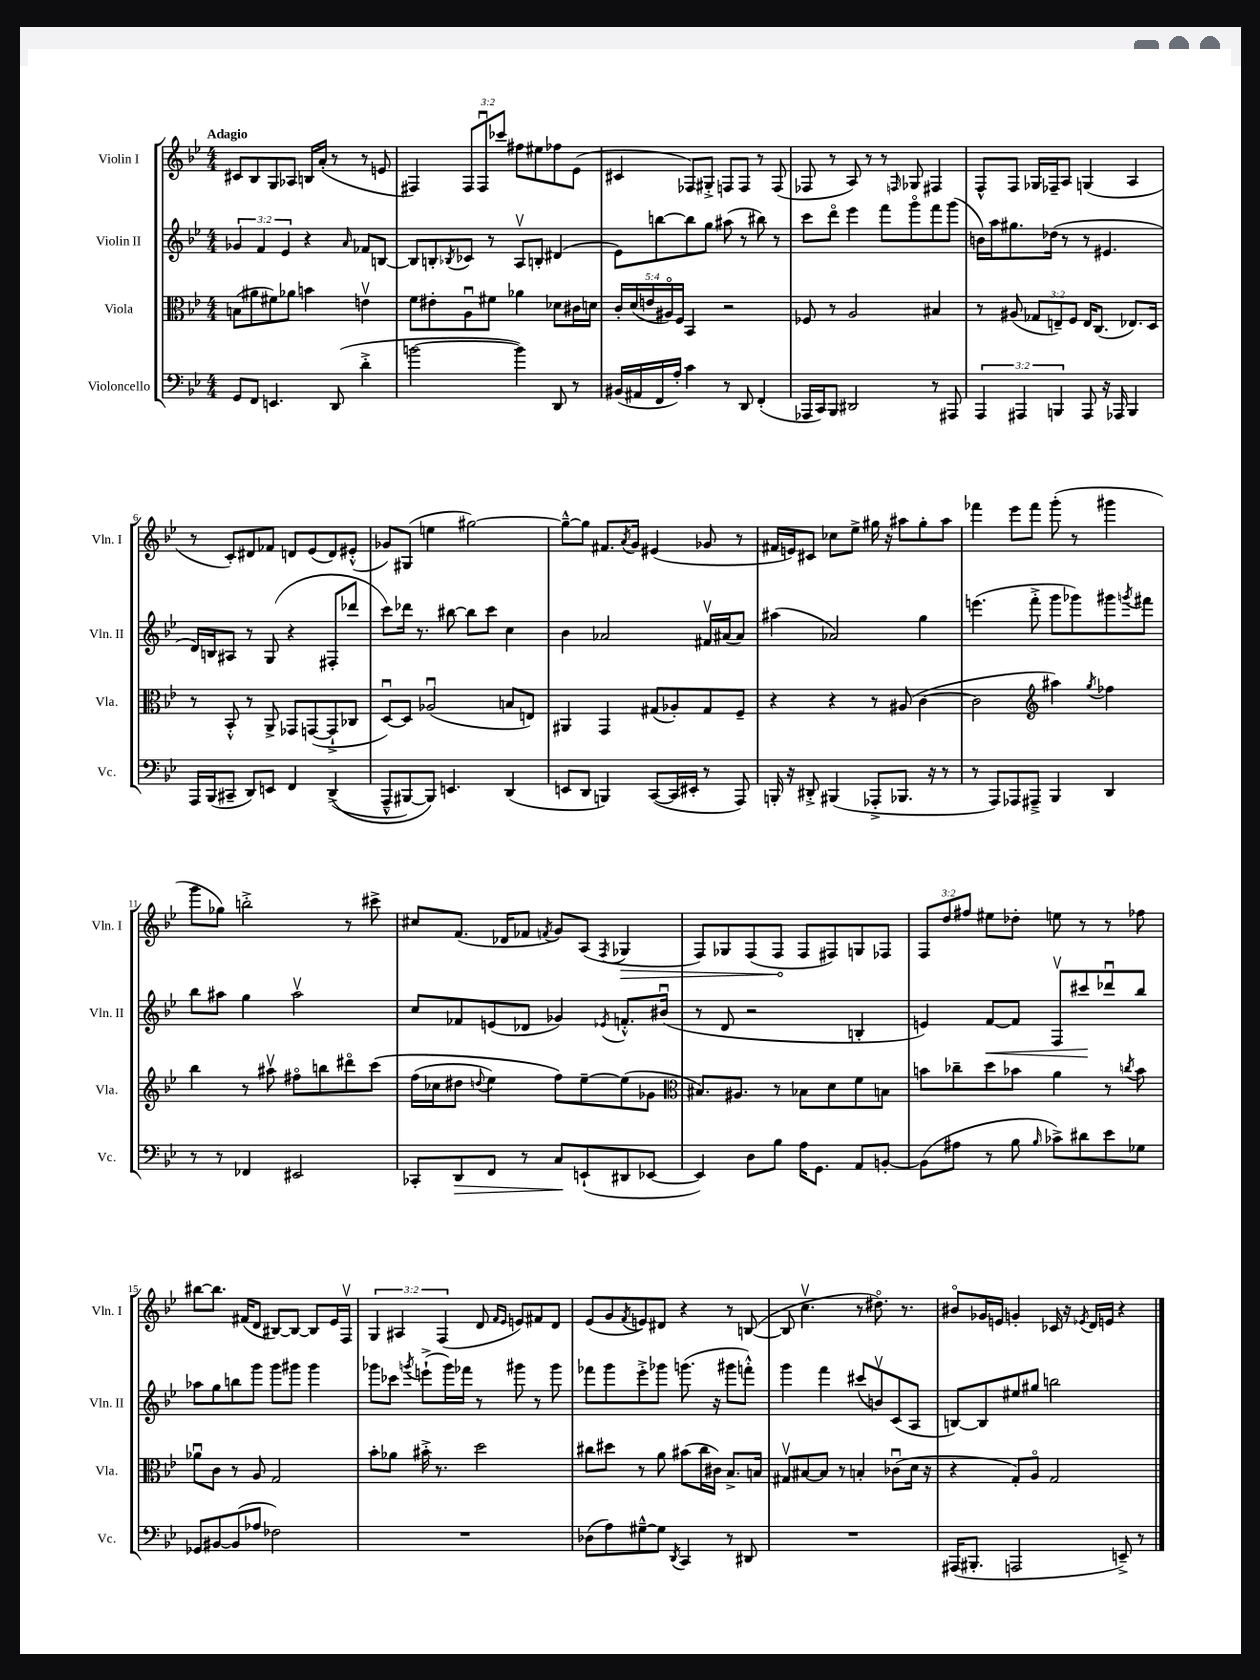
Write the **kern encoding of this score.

**kern	**kern	**kern	**kern
*staff4	*staff3	*staff2	*staff1
*clefF4	*clefC3	*clefG2	*clefG2
*k[b-e-]	*k[b-e-]	*k[b-e-]	*k[b-e-]
*M4/4	*M4/4	*M4/4	*M4/4
8GG/L	(8B\L	6g-/	8c#/L
8FF/J	8a#\	.	8B-/
.	.	6f/	.
4.EE/	8f#\)	.	8G/
.	.	6e-/	.
.	8a-\J	.	8A-/J
.	4b\	4r	16B/LL
.	.	.	(16a'/JJ
(8DD/	.	.	8r
.	.	16qqa/	.
4d'^\	4ev\	8f-/L	8r
.	.	[8B/J	8e/
=	=	=	=
[2b\	8f\L	8B/]L	4F#/)
.	8e#'\	8B'/	.
.	.	8qB-/	.
.	8Au\	8c-/J	12F#/L
.	.	.	12F#u/
.	8f#\J	8r	.
.	.	.	12ccc-/J
4b\])	4a-\	8Av/L	8ff#\L
.	.	8B'/J	8ee#\
8DD/	8d-\L	(4d#/	8ff-\
8r	16c#\L	.	(8e-\J
.	16d\JJ	.	.
=	=	=	=
(16BB#/LL	20c'/LL	8e-\L)	4c#/
.	(20d/	.	.
16AA#/	.	.	.
.	20e/	.	.
16FF/	.	[8bb\	.
.	20A#o/)	.	.
16A'/JJ)	.	.	.
.	20F/JJ	.	.
4c\	4BB-/	8bb\]	8F-/L)
.	.	8gg\J	8G#'^/J
8r	2r	(8aa#\	8F/L
8DD/	.	8r	8F/J
(4FF'/	.	8bb#\)	8r
.	.	8r	(8F/
=	=	=	=
16AAA-/LL	8F-/	8ccc\L	8F-/
16CC/J)	.	.	.
8BBB-/J	8r	8dddo\J	8r
2DD#/	2A/	4eee-\	8A/)
.	.	.	8r
.	.	8fff\L	8r
.	.	.	16qqF/
.	.	8gggo\	8G-/
8r	4B#/	8fff\	4F#/
8AAA#/	.	(8ggg\J	.
=	=	=	=
6AAA/	8r	16b\LL)	8F^^/L
.	.	16aa\J	.
.	(8A#/	8.gg#\	8F/J
6AAA#/	.	.	.
.	12G-/L	.	16G-/LL
.	.	(16dd-\Jk	16F-~/J
6BBB/	12E~/)	.	.
.	.	8r	8A/J
.	12F/J	.	.
8AAA#/	16E/LK	8r	(4G/
.	(8.C/J	.	.
16r	.	4.e#/	.
16AAA-/	.	.	.
4BBB/	8.E-/L)	.	4A/
.	16D/Jk	.	.
=	=	=	=
16AAA/LL	8r	16d/LL)	8r
(16BBB-/J	.	16B/J	.
8CC#~/J	8BB-'^^/	8A#/J	8c'/L)
8DD/L)	8r	8r	8d#/
8EE/J	8AA^/	(8G/	8f-/J
4FF/	8GG-/L	4r	8d/L
.	([8GG/	.	(8e-/
&((4DD^/	8GG`^/]	8F#'/L	8d/)
.	8C-/J	8ddd-/J	(8e#'^^/J
=	=	=	=
8AAA~^^/L	[8Du/L)	8ccc\L)	8g-/L)
[8BBB#/)	8D/]J	16ddd-\Jk	(8G#/J
.	.	8.r	.
8BBB#/]J&)	(2A-u/	.	4ee\
4.EE/	.	[8bb#\	.
.	.	8bb#\]L	[2gg#\)
.	.	8ccc\J	.
(4DD/	8B/L	4cc\	.
.	8E/J)	.	.
=	=	=	=
8EE/L	4AA#/	4b-\	8gg#~^^\_L
8DD/J	.	.	8gg#\]J
4BBB/)	4GG/	2a-/	8.f#/L
.	.	.	8qa/
.	.	.	16g/Jk
([8CC/L	(8G#/L	.	(4e#/
16CC/]L	8A-'/)	.	.
16EE#'/JJ	.	.	.
8r	8G#/	16f#v/LL	8g-/
.	.	(16a#/J	.
8AAA/)	8F~/J	8a#/J)	8r
=	=	=	=
16BBB'/	4r	(4aa#\	16f#/LL
16r	.	.	16e/J)
8DD#'^/	.	.	8c#/J
(4BBB#/	4r	2a-/)	8cc-\L
.	.	.	8ee-^\J
8AAA-'^/L	8r	.	16gg#\
.	.	.	16r
8.BBB-/J	(8A#/	.	8aa#\L
.	[4c\	4gg\	8gg#'\
16r	.	.	.
8r	.	.	8aa#\J
=	=	=	=
8r	2c\]	(4.eee\	4fff-\
8AAA/L)	.	.	.
8AAA-/	.	.	8eee-\L
8AAA#~^/J	.	8fff'^\	8fff-\J
*	*clefG2	*	*
4BBB-/	4aa#\)	8ggg\L	(8ggg'\
.	.	8ggg-\)	8r
.	8qgg/	.	.
4DD/	4ff-\	8ggg#\	4ggg#\
.	.	8qggg/	.
.	.	8fff#\J	.
=	=	=	=
8r	4bb-\	8bb-\L	8ggg\L
8r	.	8aa#\J	8gg-\J)
4FF-/	8r	4gg\	2bb'^\
.	8aa#v\	.	.
2EE#/	8ff#o\L	2aa#v\	.
.	8bb\	.	.
.	8ddd#o\	.	8r
.	&(8ccc\J	.	8ccc#^\
=	=	=	=
8CC-'/L	(16ff\LL	8cc/L	8cc#/L
.	16cc-\J	.	.
8DD/	8dd#\J	8f-/	(8.f/J
.	8qqdd/	.	.
8FF/J	4ee-\)	(8e/	.
.	.	.	16d-/LK
8r	.	8d-/J	8f-/J
.	.	.	8qf/
8C/L	8ff\L&)	4g-/)	8g/L)
(8EE`/	[8ee-~\	.	(8A/J
.	.	8qe-/	8qF/
8DD#/	(8ee-\]	8.f'^^/L	4G-/
[8EE-/J	8g-\J	.	.
.	.	(16b#u/Jk	.
=	=	=	=
*	*clefC3	*	*
4EE-/])	8.B#/L)	8r	8F/L)
.	.	8d/	8G-/
.	8.A#/J	.	.
8D\L	.	2r	(8F/
8B-\J	8r	.	8F/J
16A\LK	8B-\L	.	8F/L
8.GG\J	.	.	.
.	8d\	.	8F#/)
8AA/L	8f\	4B'/	8G/
[8BB'/J	8B\J	.	8F-/J
=	=	=	=
(8BB\]L	8b\L	4e/)	12F/L
.	.	.	12dd/
8A#\J	8cc-~\	.	.
.	.	.	12ff#/J
8r	8dd\	[8f/L	8ee#\L
8B-\	8b-\J	8f/]J	8dd-'\J
16qqB-/	.	.	.
8c-^\L)	4a\	8Fv/L	8ee\
8d#\	.	8ccc#/	8r
8e-\	8r	8ddd-u/	8r
.	8qcc/	.	.
8G-\J	8b-\	8bb-/J	8ff-\
=	=	=	=
8GG-/L	8a-u\L	8aa-\L	[8bb#\L
[8BB#/	8c\J	8gg\	8.bb#\]J
(8BB#/]	8r	8bb\	.
.	.	.	(16f#/LK
8A-/J	8A/	8ggg\J	8d/J
2F-\)	2G/	8ggg\L	[8B#/L)
.	.	8ggg#\J	8B#/_J
.	.	4ggg#\	8B#/]L
.	.	.	16e-/L
.	.	.	16Fv/JJ
=	=	=	=
1r	8b-'\L	8ggg-\L	6G/
.	8a-\J	8ccc-\J	.
.	.	.	6A#/
.	.	8qggg/	.
.	16b#'^\	(8eee`^\L	.
.	8.r	.	.
.	.	.	(6F/
.	.	16ggg\L)	.
.	.	16fff-\JJ	.
.	2dd\	8r	8d/
.	.	.	16qqf/LL
.	.	.	16qqe-/JJ
.	.	8ggg#\	8e/L)
.	.	8r	8f#/
.	.	8ggg#\	8d/J
=	=	=	=
(8D-\L	8cc#\L	8fff-\L	(8e-/L
8A\)	8dd#\J	8ggg\	8g/
.	.	.	8qf/
[8G#~^^\	8r	8eee-'^\	8e/)
8G#\]J	8a\	8ggg-\J	8d#/J
8qDD/	.	.	.
4CC/	(8b#\L	(8.ggg\	4r
.	16cc#\L	.	.
.	16c#\JJ)	16r	.
8r	8.B-^/L	8ggg#\L	8r
8DD#/	.	8fff'^^\J)	([8B/
.	16B/Jk	.	.
=	=	=	=
1r	8G#v/L	4ggg\	8B/]
.	[8B#/	.	4.ccv\
.	8B#/]J	4fff\	.
.	8r	.	.
.	4B'/	(8ccc#/L	8r
.	.	8bv/)	8.dd#o\)
.	(8c-u\L	(8c/	.
.	.	.	8.r
.	16d\Jk	8A/J	.
.	16r	.	.
=	=	=	=
(16AAA#/LK	4r	[8B/L)	8b#o/L
8.BBB#'/J	.	.	.
.	.	8B/]	16g-/L
.	.	.	16e/JJ
2AAA/	8G'/L)	8ee#/	4g'/
.	8Ao/J	8gg#/J	.
.	2G/	2bb\	16c-/
.	.	.	16r
.	.	.	8qe-/
.	.	.	16d/LL
.	.	.	16e/JJ
8EE~^/)	.	.	4r
8r	.	.	.
==	==	==	==
*-	*-	*-	*-
